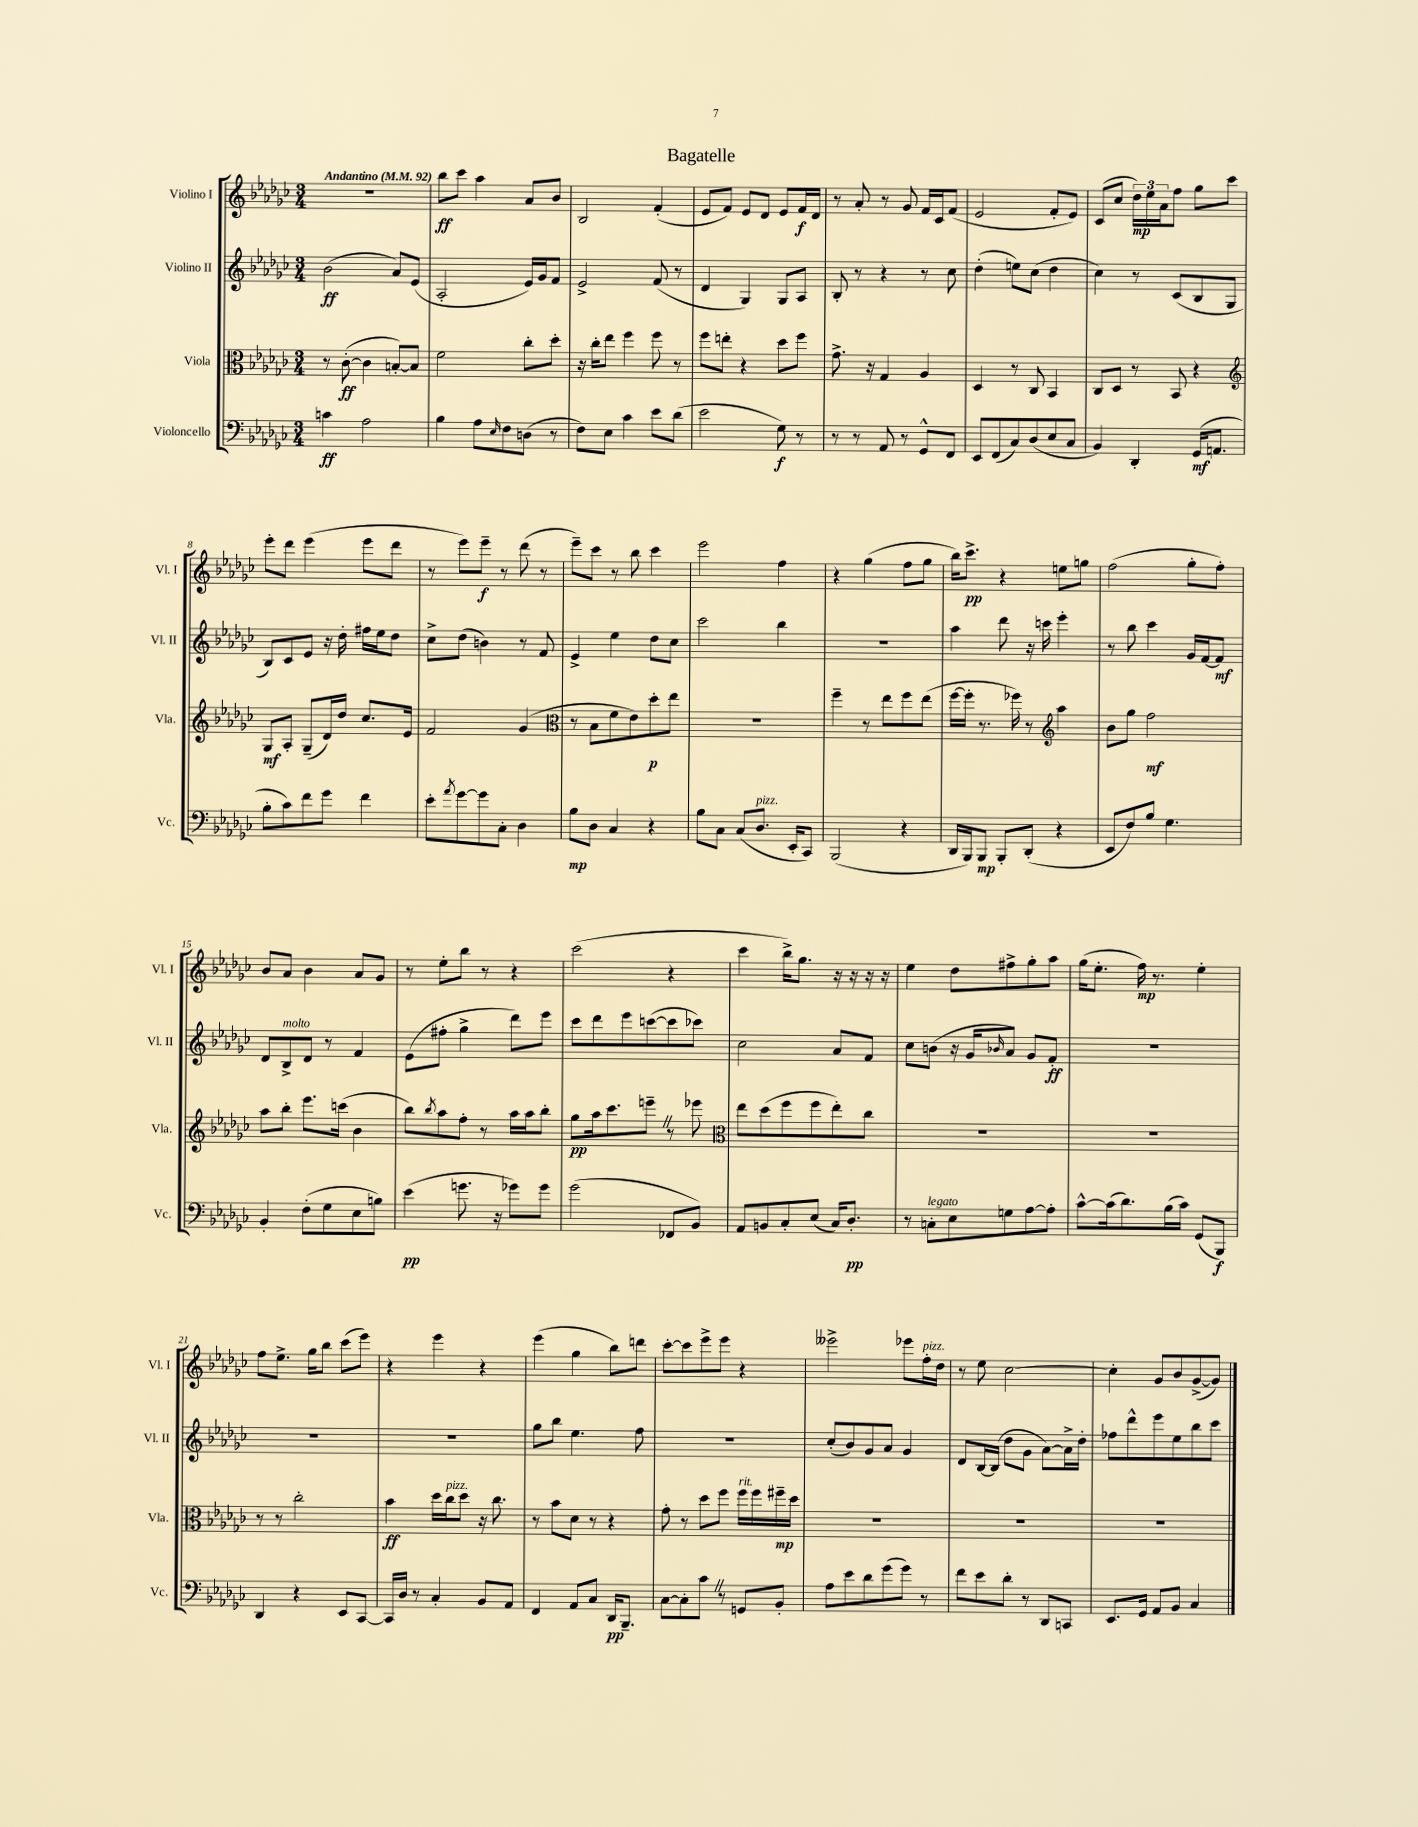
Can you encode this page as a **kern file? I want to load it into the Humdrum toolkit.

**kern	**kern	**kern	**kern
*staff4	*staff3	*staff2	*staff1
*clefF4	*clefC3	*clefG2	*clefG2
*k[b-e-a-d-g-c-]	*k[b-e-a-d-g-c-]	*k[b-e-a-d-g-c-]	*k[b-e-a-d-g-c-]
*M3/4	*M3/4	*M3/4	*M3/4
*MM92	*MM92	*MM92	*MM92
4c\	8r	(2b-\	2.r
.	([8c-'\	.	.
2A-\	4c-\]	.	.
.	[8B'/L)	8a-/L)	.
.	8B/]J	(8e-/J	.
=	=	=	=
4B-\	2f\	2A-'/	8bb-\L
.	.	.	8ccc-\J
8A-\L	.	.	4aa-\
16qqE-/	.	.	.
8F\	.	.	.
(8D\J	8cc-'\L	16e-/LL)	8a-/L
.	.	16g-/J	.
8r	8dd-'\J	8f/J	8b-/J
=	=	=	=
8F\L)	16r	2e-^/	2B-/
.	16cc-'\LK	.	.
8E-\J	8ee-\J	.	.
4c-\	4ff\	.	.
8e-\L	8ff\	(8f/	(4f'/
(8d-\J	8r	8r	.
=	=	=	=
2e-\	8ff\L	4d-/	8e-/L
.	8ee'\J	.	8f/J)
.	4r	4G-/)	8e-/L
.	.	.	8d-/J
8G-\)	8dd-\L	8G-/L	8e-/L
8r	8ff\J	8A-/J	16f/L
.	.	.	16d-/JJ
=	=	=	=
8r	8.g-^\	8B-'/	8r
8r	.	8r	8a-'/
.	16r	.	.
8AA-/	4G-/	4r	8r
8r	.	.	8g-/
8GG-^^/L	4A-/	8r	16f/LL
.	.	.	16c-/J
8FF/J	.	8cc-\	(8f/J
=	=	=	=
8EE-/L	4D-/	(4dd-'\	2e-/
(8FF/	.	.	.
8C-/)	8r	8ee\L)	.
(8D-/	8C-/	(8cc-\J	.
8E-/	4BB-/	4dd-\	8f'/L
8C-/J	.	.	8e-/J)
=	=	=	=
4BB-/)	8C-/L	4cc-\)	(8c-/L
.	8D-/J	.	8cc-/J
4DD-'/	8r	8r	24dd-\LL)
.	.	.	24ee-\
.	.	.	24a-\J
.	8BB-/	(8c-/L	8ff\J
(16GG-/LK	4r	8B-/	8gg-\L
8.AA/J	.	.	.
.	.	8G-/J	8ccc-\J
=	=	=	=
*	*clefG2	*	*
8B-'\L	8G-/L	8B-/L)	8eee-'\L
8c-\)	8A-'/J	8c-/	8ddd-\J
8f\	(8G-~/L	8e-/J	(4eee-\
8g-\J	16d-/L)	16r	.
.	16dd-/JJ	16dd-'\	.
4f\	8.cc-/L	16ff#\LL	8eee-\L
.	.	16ee-\J	.
.	.	8dd-\J	8ddd-\J
.	16e-/Jk	.	.
=	=	=	=
8e-'\L	2f/	8cc-^\L	8r
8qa-/	.	.	.
[8g-\	.	(8dd-\J	8eee-\L)
8g-\]	.	4b\)	8eee-~\J
8C-'\J	.	.	8r
4D-\	(4g-/	8r	(8ddd-\
.	.	8f/	8r
=	=	=	=
*	*clefC3	*	*
8B-\L	8r	4e-^/	8eee-~\L)
8D-\J	8B-\L	.	8ccc-\J
4C-/	8f\	4ee-\	8r
.	8e-\)	.	8bb-\
4r	8dd-'\	8dd-\L	4ccc-\
.	8ee-\J	8cc-\J	.
=	=	=	=
8B-\L	2.r	2ccc-\	2eee-\
8C-\J	.	.	.
(8C-/L	.	.	.
8.D-/J	.	.	.
.	.	4bb-\	4ff\
16EE-'/LK	.	.	.
8CC-/J)	.	.	.
=	=	=	=
(2BBB-/	4ff~\	2.r	4r
.	8r	.	(4gg-\
.	8ee-\L	.	.
4r	8ff\	.	8ff\L
.	(8ee-\J	.	8gg-\J
=	=	=	=
16DD-/LL	[16ff\LL	4aa-\	16bb-\LK)
16BBB-/J)	16ff'\]JJ	.	8.ccc-^\J
8BBB-/J	8.r	.	.
8BBB-'/L	.	8ddd-\	4r
.	16ff-\)	.	.
(8DD-'/J	8r	16r	.
.	.	16ccc\	.
*	*clefG2	*	*
4r	4aa-\	4eee-'\	8ee\L
.	.	.	8gg\J
=	=	=	=
8EE-/L	8b-\L	8r	(2ff\
8F/)	8gg-\J	8bb-\	.
8B-/J	2ff\	4ccc-\	.
4.G-\	.	.	.
.	.	16g-/LL	8gg-'\L
.	.	[16f/J	.
.	.	8f/]J	8ff'\J)
=	=	=	=
4BB-'/	8aa-\L	8d-/L	8b-/L
.	8bb-'\J	8B-^/	8a-/J
(8F'\L	8.eee-\L	8d-/J	4b-\
8G-\	.	8r	.
.	(16ccc\Jk	.	.
8E-\	4b-\	4f/	8a-/L
8B\J)	.	.	8g-/J
=	=	=	=
(4e-\	8bb-\L)	(8e-\L	8r
.	8qbb-/	.	.
.	8aa-\	8ff#'\J	8ee-'\L
8.g\	8ff'\J	4gg-^\	8bb-\J
.	8r	.	8r
16r	.	.	.
8g-\L)	16aa-\LL	8ddd-\L)	4r
.	16aa-\J	.	.
8g-\J	8bb-'\J	8eee-\J	.
=	=	=	=
(2g-\	8gg-\L	8ccc-\L	(2ccc-\
.	16aa-\k	8ddd-\	.
.	8.ccc-\	.	.
.	.	8eee-\	.
.	8eee~\J	([8ccc\	.
8FF-/L	8r	8ccc\]	4r
8BB-/J)	8eee-\	8ccc-\J)	.
=	=	=	=
*	*clefC3	*	*
8AA-/L	8ee-\L	2cc-\	4ccc-\
8BB/	(8dd-\	.	.
8C-'/	8ff\	.	16bb-^\LK)
.	.	.	8.gg-\J
(8E-/J	8ff\	.	.
16C-/LK)	8ee-'\)	8a-/L	16r
8.D-'/J	.	.	16r
.	8cc-\J	8f/J	16r
.	.	.	16r
=	=	=	=
8r	2.r	8cc-\L	4ee-\
8C'\L	.	(8b\J	.
8E-\	.	16r	8dd-\L
.	.	16g-/LK	.
.	.	16qqb-/	.
8G\	.	8a-/J)	8ff#^\
[8A-\	.	8g-/L	8gg-'\
8A-'\]J	.	8f'/J	8aa-\J
=	=	=	=
[8c-^^\L	2.r	2.r	(16gg-\LK
.	.	.	8.ee-'\J
(16c-\]k	.	.	.
8.d-\)	.	.	.
.	.	.	16ff\)
.	.	.	8.r
(16B-\L	.	.	.
16c-\JJ)	.	.	.
(8GG-/L	.	.	4ee-'\
8BBB-/J)	.	.	.
=	=	=	=
4DD-/	8r	2.r	8ff\L
.	8r	.	8.ee-^\J
4r	2cc-'\	.	.
.	.	.	16gg-\LK
.	.	.	8bb-\J
8EE-/L	.	.	(8ccc-\L
[8CC-/J	.	.	8eee-\J)
=	=	=	=
16CC-/]LL	4b-\	2.r	4r
16D-/JJ	.	.	.
8r	.	.	.
4C-'/	16dd-\LL	.	4eee-\
.	16cc-\J	.	.
.	8dd-\J	.	.
8BB-/L	16r	.	4r
.	8.cc-\	.	.
8AA-/J	.	.	.
=	=	=	=
4FF/	8r	8gg-\L	(4eee-\
.	8b-\L	8bb-\J	.
8AA-/L	8d-\J	4.ee-\	4gg-\
8C-/J	8r	.	.
16DD-/LK	4r	.	8bb-\L)
8.BBB-~/J	.	.	.
.	.	8ff\	8ddd\J
=	=	=	=
[8C-\L	8g-'\	2.r	[8ccc-'\L
8C-'\]	8r	.	8ccc-\]
8c-\J	8dd-\L	.	8eee-^\
8r	8ff\J	.	8eee-\J
8GG/L	16ff\LL	.	4r
.	16ff\	.	.
8BB-'/J	16ff#~\	.	.
.	16dd-\JJ	.	.
=	=	=	=
8A-\L	2.r	(8cc-'/L	2eee--^\
8e-\	.	8b-/)	.
8d-\	.	8g-/	.
(8g-\	.	8a-/J	.
8g-\J)	.	4g-/	8eee-\L
8r	.	.	16ff'\L
.	.	.	16dd-\JJ
=	=	=	=
8f\L	2.r	8d-/L	8r
8e-\	.	[16B-/L	8ee-\
.	.	(16B-/]JJ	.
8d-'\J	.	8dd-\L	[2cc-\
8r	.	8g-\J	.
8DD-/L	.	[8a-\L)	.
8CC/J	.	16a-^\]L	.
.	.	16dd-'\JJ	.
=	=	=	=
8.EE-/L	2.r	8ff-\L	4cc-'\]
.	.	8ddd-^^\	.
16GG-/Jk	.	.	.
8AA-/L	.	8eee-\	8g-/L
8BB-/J	.	8ee-\	8b-/
4C-/	.	8bb-\	([8g-^/
.	.	8ccc-\J	8g-/]J)
==	==	==	==
*-	*-	*-	*-
